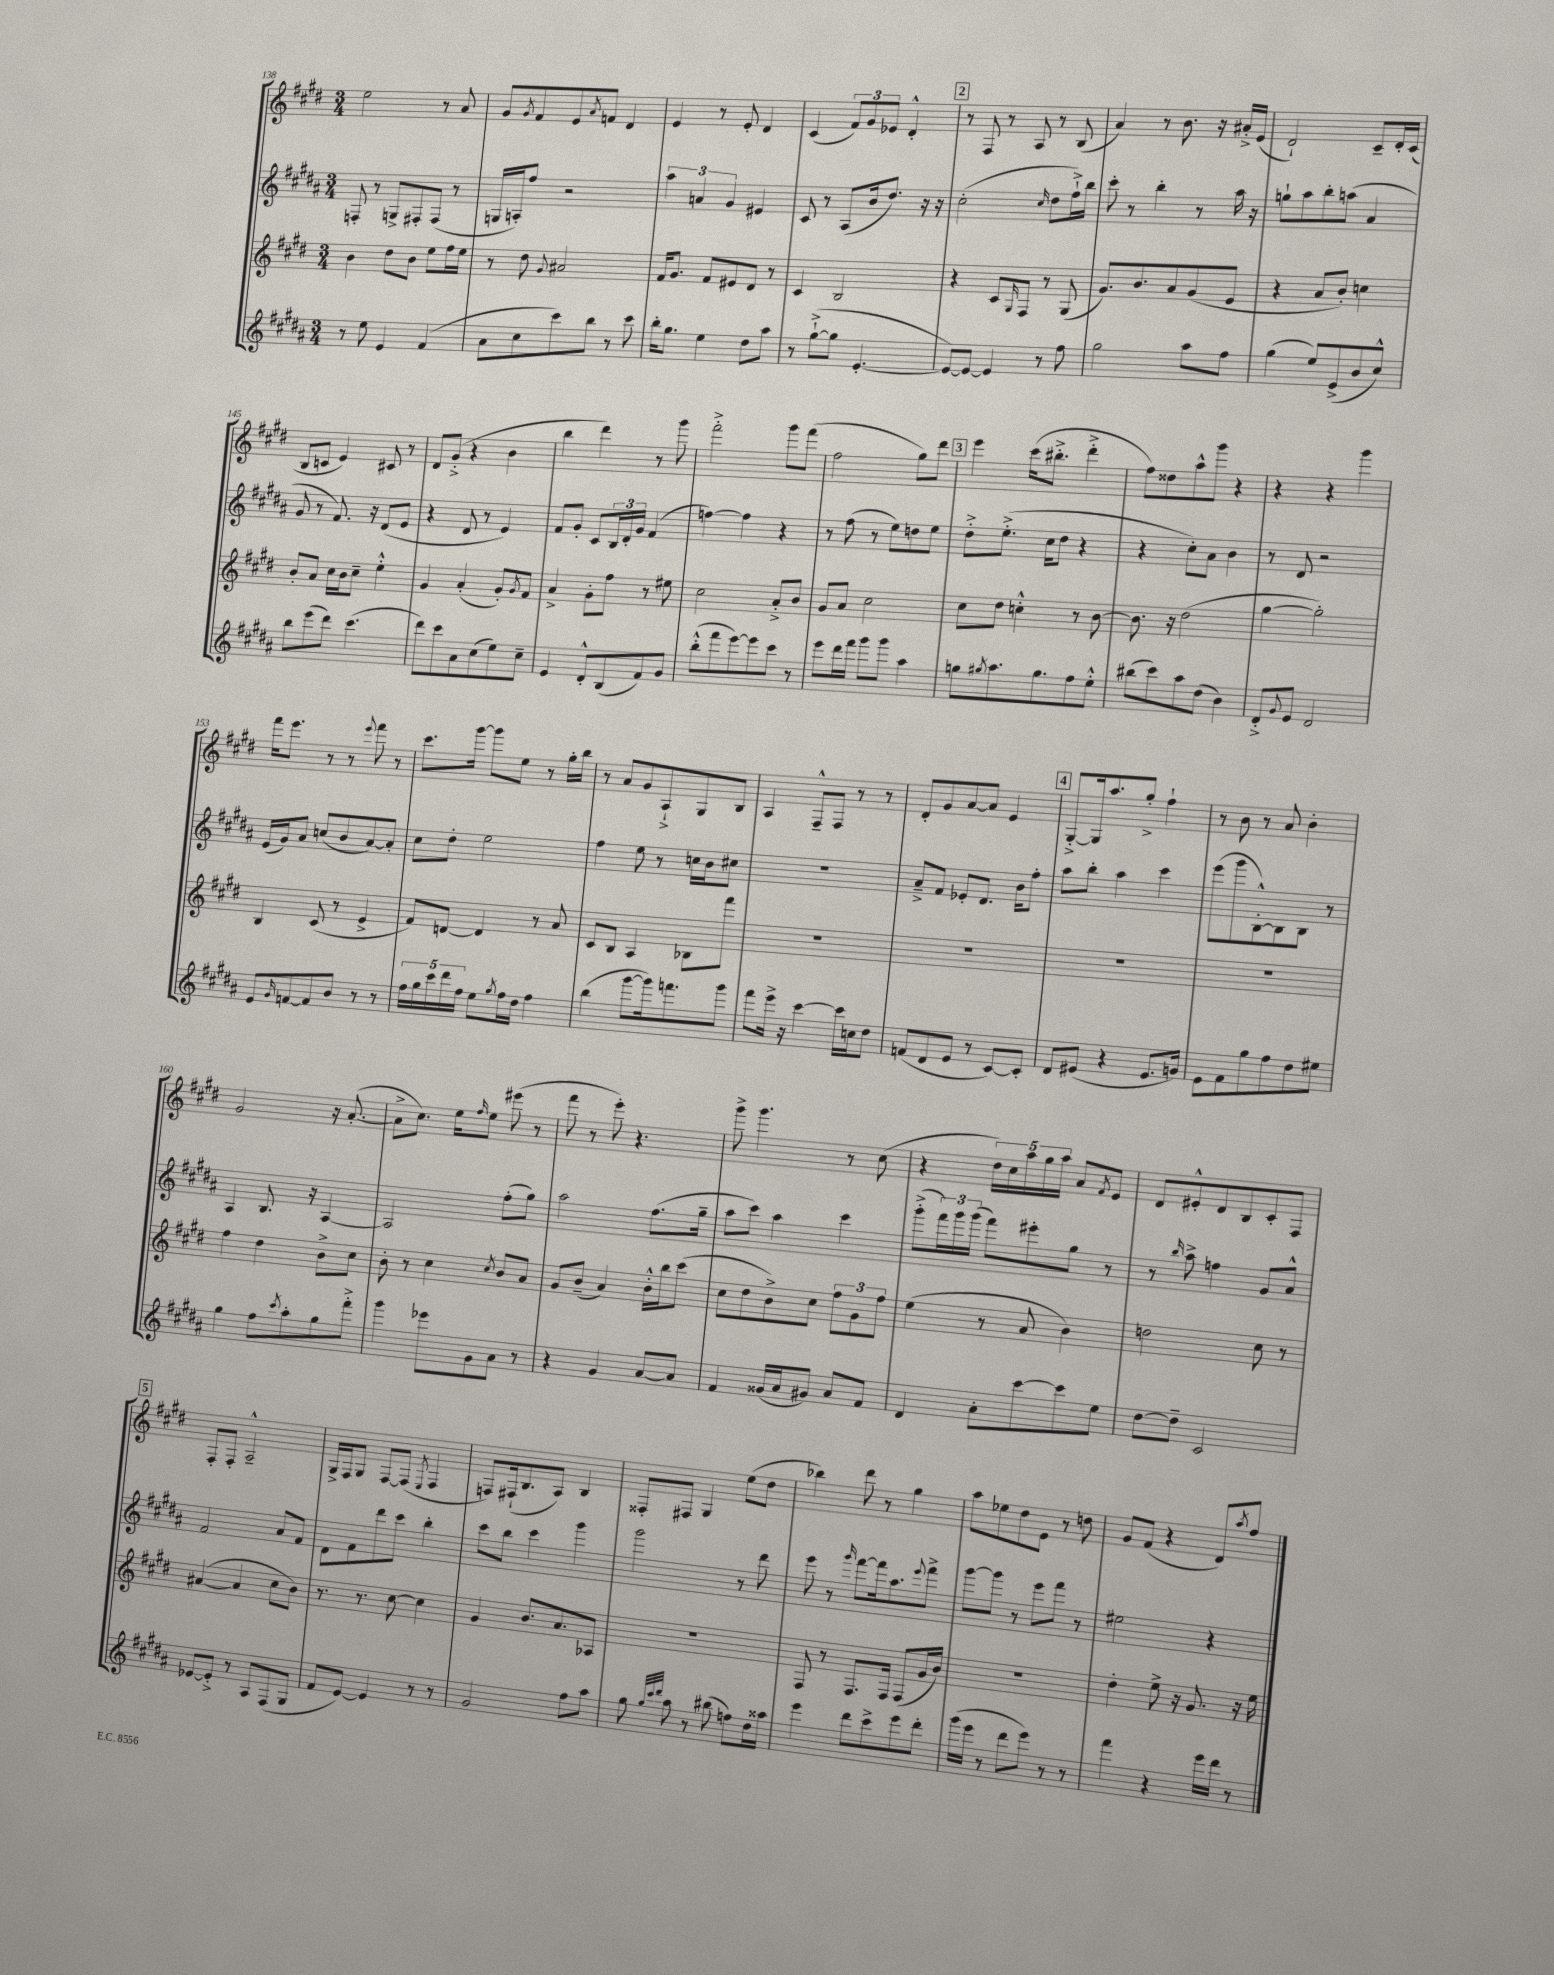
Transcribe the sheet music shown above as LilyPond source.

<<
\new StaffGroup <<
\new Staff = "s0" {
    \clef treble \key e \major \numericTimeSignature \time 3/4
    e''2 r8 a'8 |
    gis'8 \acciaccatura { gis'8 } fis'8 e'8 \acciaccatura { a'8 } f'8 dis'4 |
    e'4 r8 e'8-. dis'4 |
    cis'4( \tuplet 3/2 { fis'8) gis'8 ees'8 } dis'4-.-^ |
    \mark \markup { \box "2" } r8 fis8 r8 a8 r8 b8( |
    a'4) r8 b'8. r16 ais'16-.-> e'16( |
    dis'2-!) cis'8-- dis'16-. cis'16( |
    b8 c'8 e'4) cis'8 r8 |
    dis'8 gis'8-.->( r4 b'4 |
    b''4 dis'''4) r8 gis'''8 |
    fis'''2-.-> gis'''8 fis'''8( |
    fis''2 gis''8) dis'''8 |
    \mark \markup { \box "3" } e'''4 cis'''16( bis''8.-.-> dis'''4-.-> |
    fis''8) disis''8 a''8-^ gis'''8 r4 |
    r4 r4 gis'''4 |
    fis'''16 e'''8. r8 r8 \appoggiatura { e'''8 } fis'''8 r8 |
    cis'''8. gis'''16~ gis'''8 e''8 r8 gis''16-. b''16 |
    r8 a'8 gis'8 a8-!-> gis8 b8 |
    a4 fis8---^ fis8 r8 r8 |
    dis'8-. gis'8 a'8~ a'8 e'4 |
    \mark \markup { \box "4" } gis8~-.-> gis16 a''8. gis''8-.-> fis''4-! |
    r8 b'8 r8 a'8 b'4-. |
    gis'2 r16 a'8.~-.( |
    a'8-> cis''8.) e''16 \grace { fis''16 } e''8 eis'''8( r8 |
    fis'''8 r8 e'''8-.) r4. |
    gis'''8-> gis'''4. r8 cis''8( |
    r4 \tuplet 5/4 { dis''16) cis''16 a''16 gis''16 a''16 } a'8 \acciaccatura { fis'8 } e'8 |
    dis'8 eis'8-.-^ dis'8 b8 cis'8-. fis8 |
    \mark \markup { \box "5" } fis8-. fis8-. a2---^ |
    gis16-> fis16 gis8 fis8~ fis8( \acciaccatura { e8 } fis4 |
    f8) fis16-!( b8. a8) b4 |
    fisis8-. fis8 gis4 e''8( dis''8 |
    bes''4) dis'''8 r8 gis''4 |
    a''8 ees''8 dis''8 e'8 r8 d''8 |
    gis'8 fis'8( r4 dis'8) \acciaccatura { a''8 } fis''8 \bar "|." |
}
\new Staff = "s1" {
    \clef treble \key b \major \numericTimeSignature \time 3/4
    f8-. r8 g8-> fis8-. fis8( r8 |
    g16 a16-.) fis''8 r2 |
    \tuplet 3/2 { ais''4 a'4 gis'4 } eis'4 |
    cis'8 r8 ais8( b'16 dis''8.) r16 r16 |
    \mark \markup { \box "2" } cis''2-.( \grace { cis''16 } dis''8 fis''16-!->) b''16 |
    cis'''8-. r8 b''4-. r8 ais''16 r16 |
    g''8-! ais''8 b''8-. a''8( ais'4 |
    gis'8 r8 fis'8.) r16 dis'8( e'8 |
    r4 dis'8 r8 e'4) |
    fis'8 gis'8-. cis'8 \tuplet 3/2 { b16 dis'16-. gis'16 } fis'4( |
    f''4~) f''4 r4 |
    r8 fis''8( r8 e''8) d''8 e''8 |
    \mark \markup { \box "3" } dis''8-.-> e''8.-.->( cis''16 dis''8 r4 |
    r4 cis''8-.) ais'8 b'4 |
    r8 dis'8 r2 |
    e'16( gis'16) ais'8 c''8( b'8 ais'8~) ais'8-. |
    cis''8 dis''8-. e''2 |
    fis''4 e''8 r8 c''16 b'16 cis''8 |
    R2. |
    ais'8---> fis'8 ees'8-. dis'8. b'16 fis''8-. |
    \mark \markup { \box "4" } ais''8 b''8-. ais''4 cis'''4 |
    e'''8( gis'''8 b8~-.-^) b8 b8 r8 |
    ais4 b8. r16 ais4~ |
    ais2 fis''8-.( gis''8) |
    ais''2 fis''8.( gis''16-- |
    ais''8 cis'''8) ais''4 cis'''4 |
    gis'''8-.->( \tuplet 3/2 { fis'''16) gis'''16 gis'''16( } fis'''8) eis'''8-. gis''8 r8 |
    r8 \grace { b''16 } ais''8-> f''4 gis'8 ais'8-^ |
    \mark \markup { \box "5" } fis'2 ais'8 fis'8 |
    dis'8 fis'8 dis'''8 cis'''8 b''4-. |
    cis'''8 b''8 cis'''4 gis'''4 |
    gis'''2 r8 dis'''8 |
    e'''8 r8 \grace { gis'''16 } fis'''8~ fis'''16 ais''8. \appoggiatura { e'''8 } fis'''8-> |
    gis'''8~ gis'''8 r8 e'''8 fis'''8 r8 |
    eis''2 r4 \bar "|." |
}
\new Staff = "s2" {
    \clef treble \key e \major \numericTimeSignature \time 3/4
    b'4 dis''8 b'8 e''8 fis''16 e''16 |
    r8 dis''8 \appoggiatura { gis'8 } ais'2 |
    fis'16 gis'8. fis'8 eis'8 dis'8 r8 |
    cis'4 b2 |
    \mark \markup { \box "2" } r4 cis'8 \grace { gis16 } fis8 r8 gis8( |
    gis'8.) b'8. a'8 gis'8( e'8 |
    r4 a'8 b'8-.) c''4 |
    b'8-. a'8 cis''16 b'16 cis''8-- e''4-.-^ |
    gis'4 a'4-.( gis'8-.) \acciaccatura { gis'8 } fis'8 |
    a'4-> gis'8-. fis''8 r8 eis''8 |
    cis''2 a'8-.-> b'8 |
    gis'8 a'8 cis''2 |
    \mark \markup { \box "3" } cis''8 dis''8 c''4-.-^ r8 b'8~ |
    b'8. r16 dis''2( |
    gis''4~ gis''2-.) |
    b4 cis'8( r8 e'4-> |
    fis'8) d'8~ d'4 r8 a'8 |
    cis'8 b8 a4 bes8 fis'''8 |
    R2. |
    R2. |
    \mark \markup { \box "4" } R2. |
    R2. |
    fis''4 dis''4 b'8-> cis''8 |
    b'8-. r8 cis''4 \acciaccatura { cis''8 } b'8 a'8 |
    gis'8 b'8--( a'4) b'16-.-^ b''16 cis'''8( |
    cis''8 dis''8 b'8->) cis''8 \tuplet 3/2 { fis''8 gis'8 fis''8 } |
    e''4( r8 a'8 b'4) |
    d''2 cis''8 r8 |
    \mark \markup { \box "5" } ais'4~( ais'4 cis''8 b'8) |
    r8. r8. cis''8~ cis''4 |
    gis'4 b'8. a'8. aes8 |
    R2. |
    fis8 r8 fis8. fis16 fis8( gis'16 b'16) |
    R2. |
    dis''4-. e''8-> r16 gis'8. r16 e''16 \bar "|." |
}
\new Staff = "s3" {
    \clef treble \key b \major \numericTimeSignature \time 3/4
    r8 e''8 e'4 fis'4( |
    ais'8 cis''8 cis'''8) b''8 r8 cis'''8 |
    b''16-. gis''8. e''4 dis''8 ais''8 |
    r8 gis''8~-!->( gis''8 e'4.~-. |
    \mark \markup { \box "2" } e'8~) e'8~ e'4 r8 fis''8 |
    gis''2 ais''8 fis''8 |
    gis''4( e''8) e'8->( b'8 cis''8-^) |
    b''8 e'''8( dis'''8) cis'''4.( |
    dis'''8) cis'''8 ais'8 cis''8( e''8) cis''8-- |
    e'4 dis'8-.-^ b8( fis'8) gis'8 |
    b''8-.-^( fis'''8 e'''8~) e'''8 cis'''8 r8 |
    e'''8 dis'''16 fis'''16 gis'''8 gis'''8 ais''4 |
    \mark \markup { \box "3" } g''8 \acciaccatura { gis''8 } ais''8. gis''8. fis''8 e''8-.-^ |
    bis''8( cis'''8) ais''8 dis''8( b'4) |
    dis'8-.-> \appoggiatura { gis'8 } e'8 dis'2 |
    e'8 \grace { gis'16 } f'8~ f'8 b'8 r8 r8 |
    \tuplet 5/4 { fis''16 gis''16 cis'''16 dis'''16 fis''16 } e''8 \acciaccatura { gis''8 } fis''16 dis''16 fis''4 |
    b''4( gis'''8~ gis'''16) f'''8. gis'''8 |
    fis'''8 e'''16-> r16 cis'''4~ cis'''16 c''16 dis''8 |
    f'8( dis'8 e'8 r8 cis'8~) cis'8-. |
    \mark \markup { \box "4" } dis'8 eis'8( r4 eis'8. g'16) |
    e'8 fis'8 gis''8 fis''8 dis''8 eis''8 |
    gis''4 fis''8 \acciaccatura { cis'''8 } ais''8-. gis''8 fis'''8-.-> |
    gis'''4 ees'''8 gis'8 ais'8 r8 |
    r4 gis'4 ais'8~ ais'8 |
    fis'4 gisis'16( ais'16 gis'8) ais'8 fis'8 |
    dis'4 ais'8-. cis'''8~ cis'''8 e''8 |
    dis''8~ dis''8-- cis'2 |
    \mark \markup { \box "5" } ees'8~ ees'8-.-> r8 ais8 fis8( gis8 |
    fis'8 e'8~) e'4 r8 r8 |
    gis'2 fis''8 ais''8 |
    gis''8 \grace { gis''32 cis'''32 dis'''32 } ais''8 r8 bis''8( f''8) dis''16 aisis''16 |
    e'''4 dis'''8 cis'''8-> e'''8 dis'''8-. |
    gis'''16( e'''16 r8 dis'''8 e'''8) r8 r8 |
    fis'''4 r4 e'''16 dis'''16 r8 \bar "|." |
}
>>
>>
\layout { \context { \Score currentBarNumber = #138 } }
